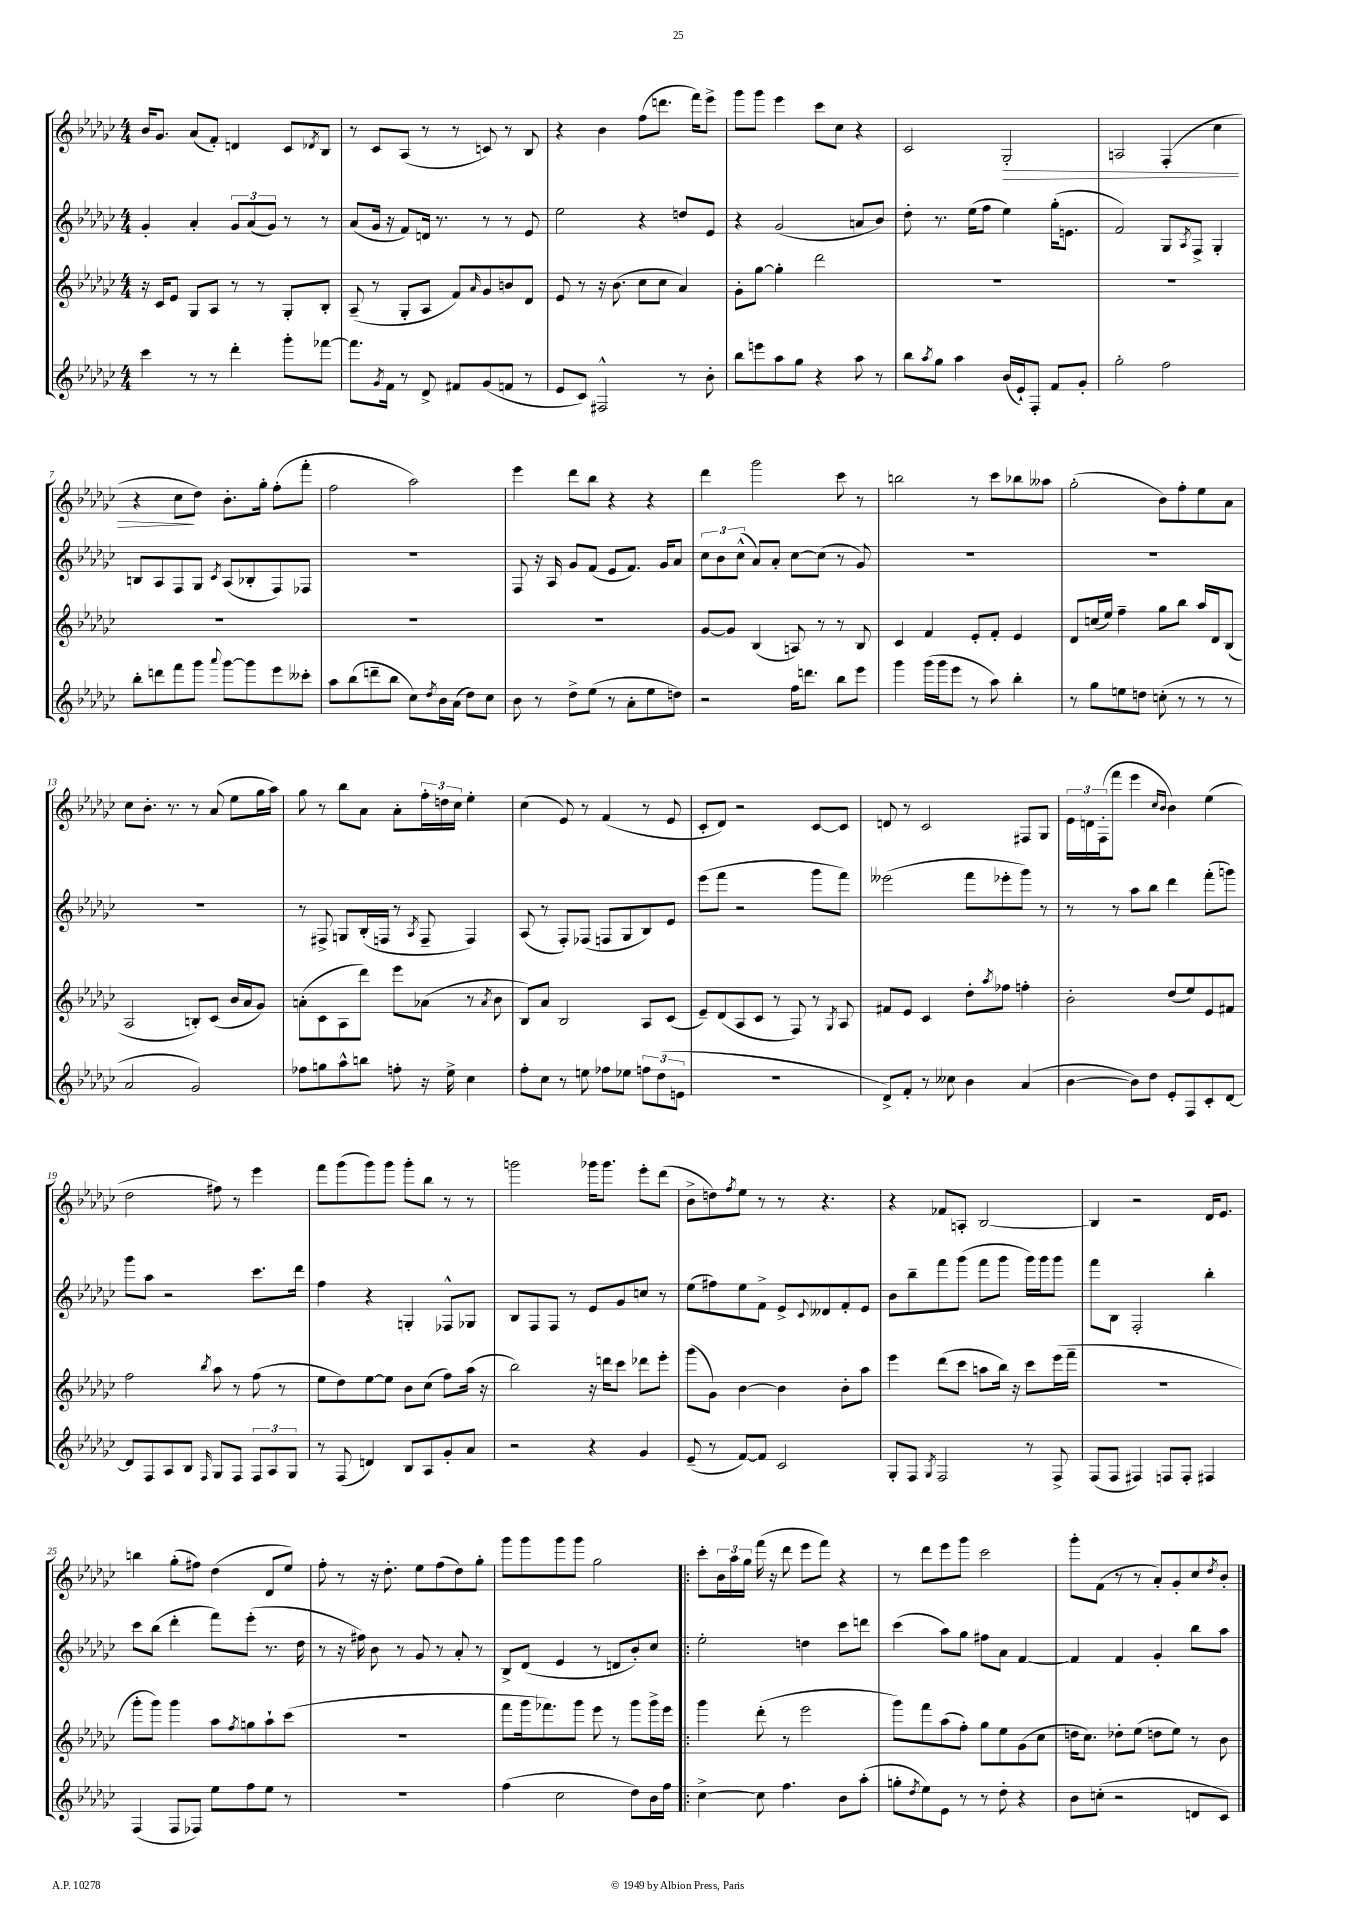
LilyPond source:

<<
\new StaffGroup <<
\new Staff = "s0" {
    \clef treble \key ges \major \numericTimeSignature \time 4/4
    bes'16 ges'8. aes'8( f'8-.) d'4 ces'8 \acciaccatura { des'8 } bes8 |
    r8 ces'8 aes8( r8 r8 c'8) r8 bes8 |
    r4 bes'4 f''8( d'''8. f'''16) ees'''8-> |
    ges'''8 ges'''8 ees'''4 ces'''8 ces''8 r4 |
    ces'2 ges2-.\> |
    a2 f4-.( ces''4 |
    r4 ces''8\! des''8) bes'8.-. ges''16-. f''8-.( f'''8-. |
    f''2 aes''2) |
    ees'''4 des'''8 bes''8 r4 r4 |
    des'''4 ges'''2 ces'''8 r8 |
    b''2 r8 ces'''8 bes''8 aeses''8 |
    ges''2-.( bes'8) f''8-. ees''8 aes'8 |
    ces''8 bes'8.-. r8. r8 aes'8( ees''8 ges''16 aes''16) |
    ges''8 r8 bes''8 aes'8 aes'8-. \tuplet 3/2 { f''16-. d''16 ces''16 } ees''4-. |
    ces''4( ees'8) r8 f'4( r8 ees'8 |
    ces'8-. des'8) r2 ces'8~ ces'8 |
    d'8 r8 ces'2 fis8 ges8 |
    \tuplet 3/2 { ees'16 d'16 f16-.( } f'''8 ees'''4 \grace { ces''16 bes'16 } bes'4) ees''4( |
    des''2 fis''8) r8 ees'''4 |
    f'''8 ges'''8( ges'''8) ges'''8 ges'''8-. bes''8 r8 r8 |
    g'''2 ges'''16 ges'''8. ees'''8-. des'''8( |
    bes'8-> d''8) \acciaccatura { f''8 } ees''8 r8 r8 r4. |
    r4 fes'8 a8-. bes2~ |
    bes4 r2 des'16 ees'8. |
    b''4 ges''8-.( fis''8) des''4( des'8 ees''8) |
    f''8-. r8 r16 des''8.-. ees''8 f''8( des''8) ges''8-. |
    ges'''8 ges'''8 ges'''8 ges'''8 ges''2 |
    \bar ".|:" ces'''8-. \tuplet 3/2 { bes'16 aes''16 ges''16 } f'''16( r16 des'''8 ees'''8 f'''8) r4 |
    r8 des'''8 ees'''8 ges'''8 ces'''2 |
    ges'''8-. f'8( r8 r8 aes'8-.) ges'8-. ces''8 \acciaccatura { des''8 } bes'8-. \bar "|." |
}
\new Staff = "s1" {
    \clef treble \key ges \major \numericTimeSignature \time 4/4
    ges'4-. aes'4-. \tuplet 3/2 { ges'8 aes'8( ges'8) } r8 r8 |
    aes'8( ges'16 r16 f'8) d'16 r8. r8 r8 ees'8 |
    ees''2 r4 d''8 ees'8 |
    r4 ges'2( a'8 bes'8) |
    des''8-. r8. ees''16( f''8 ees''4) ges''16-.( e'8. |
    f'2) ges8 \acciaccatura { aes8 } f8-> ges4-. |
    b8 aes8 f8 ges8 \acciaccatura { ces'8 } aes8( bes8-. f8) fes8 |
    R1 |
    f8 r16 aes16 ges'8 f'8( ees'8 f'8.) ges'16 aes'8 |
    \tuplet 3/2 { ces''8 bes'8 ces''8-^( } aes'8) aes'8-. ces''8~ ces''8( r8 ges'8) |
    R1 |
    R1 |
    R1 |
    r8 fis8-> g8 bes16-.( f16 r8 \acciaccatura { aes8 } f8-- f4) |
    aes8( r8 f8-.) fes8( f8 ges8 bes8) ees'8 |
    ees'''8( f'''8 r2 ges'''8 f'''8) |
    eeses'''2( f'''8 ees'''8-. ges'''8) r8 |
    r8 r8 aes''8 bes''8 des'''4 f'''8-.( g'''8) |
    ges'''8 aes''8 r2 ces'''8. des'''16 |
    f''4 r4 g4-. fes8-^ ges8 |
    bes8 f8 f8 r8 ees'8 ges'8 c''8 r8 |
    ees''8( fis''8) ees''8 f'8-> ees'8-> \appoggiatura { ces'8 } deses'8 f'8-. ees'8 |
    bes'8 bes''8-- f'''8 ges'''8( f'''8 ges'''8 ges'''16) ges'''16 ges'''8 |
    f'''8 bes8 f2-. bes''4-. |
    ces'''8 bes''8( des'''4-. f'''8) ees'''8-.( r8. des''16 |
    r8 r16 fis''16) bes'8 r8 ges'8 r8 aes'8-. r8 |
    bes8-> des'8( ees'4 r8 d'8 bes'8-.) ces''8 |
    \bar ".|:" ees''2-. d''4 ces'''8 d'''8 |
    ces'''4( aes''8) ges''8 fis''8 aes'8 f'4~ |
    f'4 f'4 ges'4-. bes''8 aes''8 \bar "|." |
}
\new Staff = "s2" {
    \clef treble \key ges \major \numericTimeSignature \time 4/4
    r16 ces'16 ees'8 ges8 aes8 r8 r8 ges8-. bes8-. |
    aes8--( r8 ges8-. aes8 f'8) \grace { aes'16 } ges'8 b'8 des'8 |
    ees'8 r8 r16 bes'8.( ces''8 ces''8 aes'4) |
    ges'8-. ges''8~ ges''4-. des'''2 |
    R1 |
    R1 |
    R1 |
    R1 |
    R1 |
    ges'8~ ges'8 bes4( a8) r8 r8 bes8 |
    ces'4 f'4 ees'8-. f'8-. ees'4 |
    des'8 c''16( ees''16) f''4-- ges''8 bes''8 aes''16 des'16 bes8( |
    aes2 b8-.) ces'8( bes'16 aes'16 ges'8) |
    a'8-.( ces'8 aes8 des'''8) ees'''8 aes'8( r8 \acciaccatura { aes'8 } bes'8 |
    bes8) aes'8 bes2 aes8 ces'8( |
    ees'8--) des'8( aes8 ces'8 r8 f8) r8 \acciaccatura { ges8 } aes8 |
    fis'8 ees'8 ces'4 des''8-. \acciaccatura { aes''8 } fes''8 f''4-. |
    bes'2-. des''8( ees''8) ees'8 fis'8 |
    f''2 \acciaccatura { bes''8 } aes''8 r8 f''8( r8 |
    ees''8 des''8) ees''8~ ees''8 bes'8 ces''8( f''8) aes''16( r16 |
    bes''2) r16 d'''16 ces'''8 des'''8 ees'''8-. |
    ges'''8( ges'8) bes'4~ bes'4 bes'8-. aes''8 |
    ees'''4 des'''8( ces'''8 a''8 bes''16) r16 ces'''8 ees'''16( f'''16-- |
    R1 |
    ges'''8-. ges'''8) ges'''4 aes''8 \acciaccatura { f''8 } g''8 aes''8-! ces'''8( |
    R1 |
    f'''8 ges'''16 fes'''8.) ges'''8 ees'''8 r8 ges'''8 ges'''16-> ees'''16 |
    \bar ".|:" ges'''4 des'''8-.( r8 ees'''2 |
    ges'''8) f'''8 aes''8( f''8-.) ges''8 ees''8 ges'8( ces''8 |
    d''16 ces''8.) des''8-. ees''8( d''8 ees''8) r8 bes'8 \bar "|." |
}
\new Staff = "s3" {
    \clef treble \key ges \major \numericTimeSignature \time 4/4
    ces'''4 r8 r8 des'''4-. ges'''8-. fes'''8~ |
    fes'''8. \acciaccatura { ges'8 } f'16 r8 des'8-> fis'8 ges'8( f'8 r8 |
    ees'8 ces'8) fis2-^ r8 bes'8-. |
    bes''8 e'''8 aes''8 ges''8 r4 aes''8 r8 |
    bes''8 \acciaccatura { aes''8 } ges''8 aes''4 bes'16( ees'16-!) f8-. f'8 ges'8-. |
    ges''2-. f''2 |
    bes''8-. d'''8 f'''8 ges'''8 \appoggiatura { aes'''8 } ges'''8~ ges'''8 ees'''8 ceses'''8-. |
    aes''8 bes''8( d'''8-- bes''8 ces''8) \acciaccatura { des''8 } bes'16 aes'16( des''8) ces''8 |
    bes'8 r8 des''8-> ees''8( r8 aes'8-. ees''8 d''8) |
    r2 f''16 d'''8. bes''8 ees'''8 |
    ges'''4 ges'''16( ges'''16 ees'''8 r8 aes''8) bes''4-. |
    r8 ges''8 e''8 d''8 c''8-.( r8 r8 r8 |
    aes'2 ges'2) |
    fes''8 g''8 aes''8-^ b''8 f''8-. r16 ees''16-> ces''4 |
    f''8-. ces''8 r8 e''8 fes''8 ees''8 \tuplet 3/2 { f''8 des''8( e'8 } |
    R1 |
    des'8->) f'8-. r8 ceses''8 bes'4 aes'4( |
    bes'4~ bes'8) des''8 ees'8-. f8 ces'8-. des'8~ |
    des'8 f8 aes8 bes8 \grace { f16 } ges8 f8 \tuplet 3/2 { f8 aes8 ges8 } |
    r8 f8( d'4) bes8 aes8 ges'8-. aes'8 |
    r2 r4 ges'4 |
    ees'8--( r8 f'8~) f'8 ces'2 |
    ges8-. f8 \acciaccatura { ges8 } f2 r8 f8-> |
    f8( f8 fis4) f8 f8-. fis4 |
    f4( f8 fes8) ees''8 f''8 ees''8 r8 |
    R1 |
    f''4( ces''2 des''8) bes'16 f''16 |
    \bar ".|:" ces''4~-> ces''8 f''4. bes'8 aes''8-.( |
    g''8-. \acciaccatura { des''8 } ees''8) ees'8 r8 r8 des''8-. r4 |
    bes'8 c''8-.( r2 d'8 ces'8) \bar "|." |
}
>>
>>
